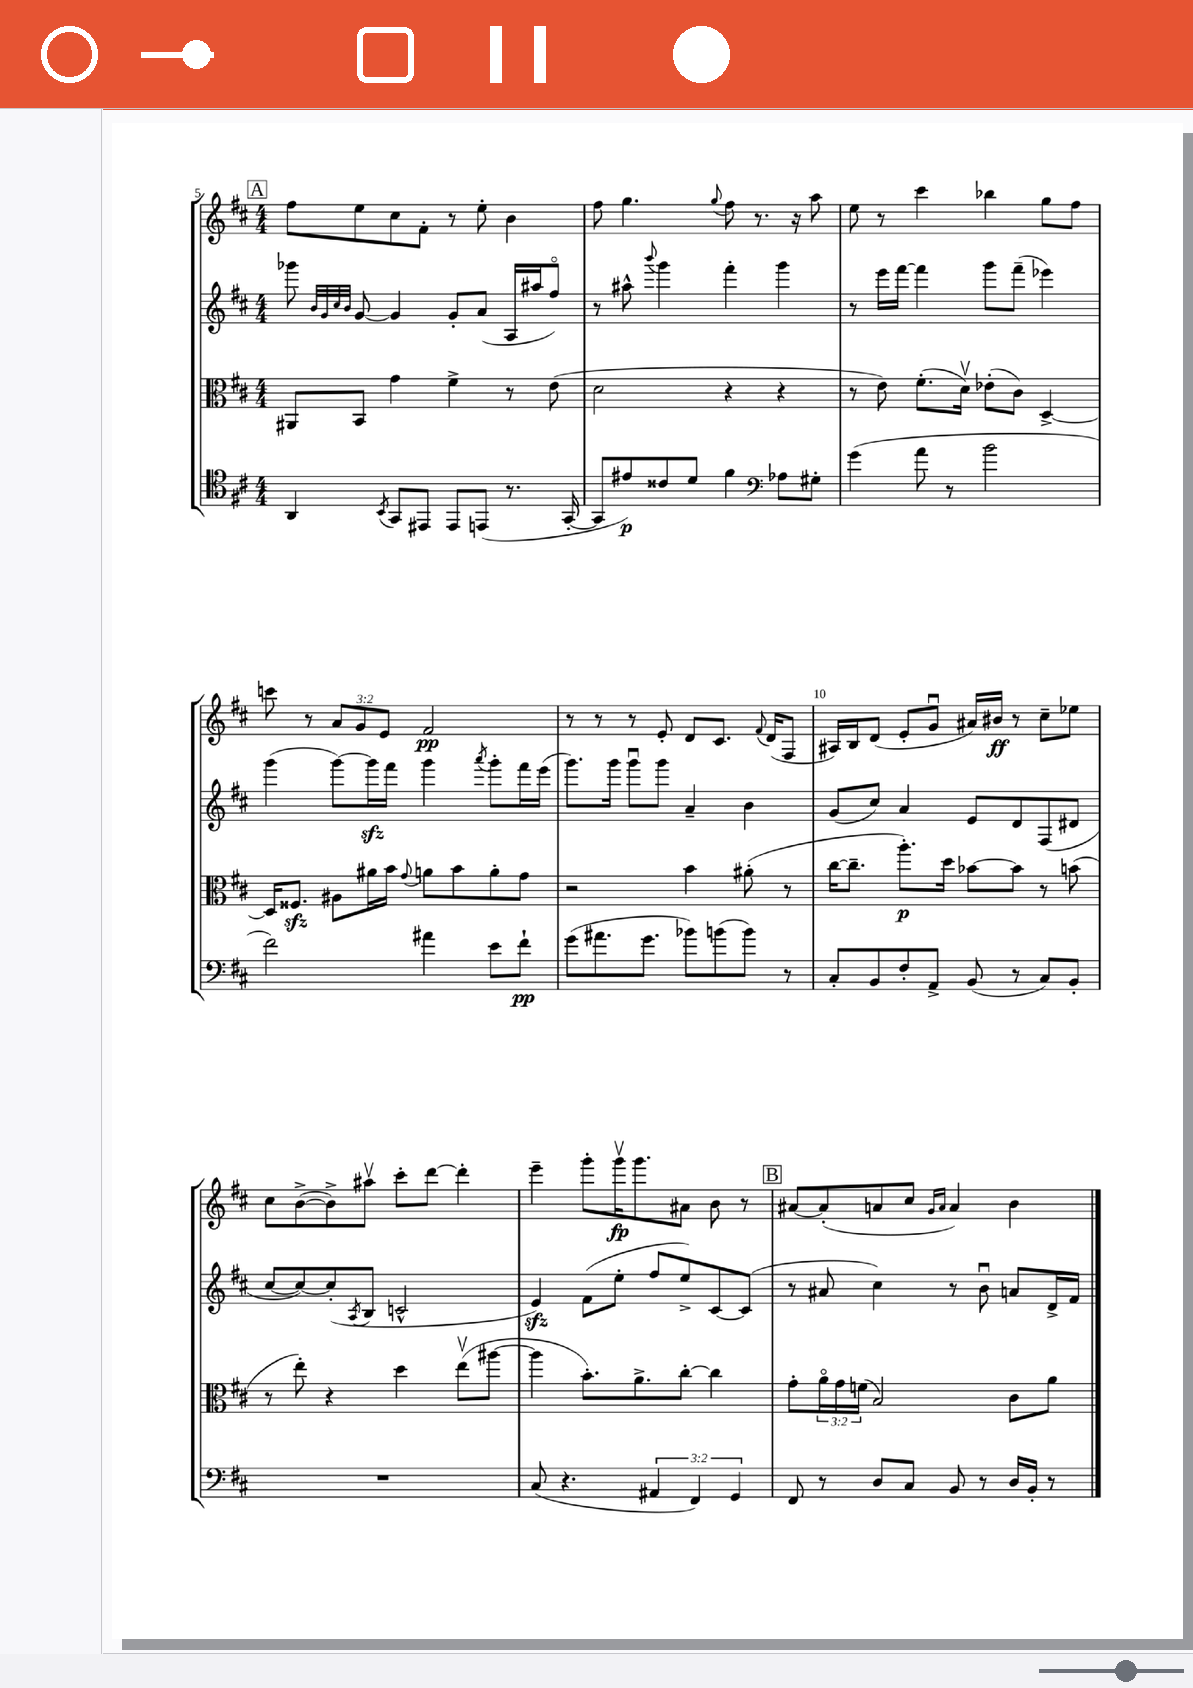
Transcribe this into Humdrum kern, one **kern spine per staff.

**kern	**kern	**kern	**kern
*staff4	*staff3	*staff2	*staff1
*clefC4	*clefC3	*clefG2	*clefG2
*k[f#c#]	*k[f#c#]	*k[f#c#]	*k[f#c#]
*M4/4	*M4/4	*M4/4	*M4/4
4AA	8AA#	8ggg-	8ff#
.	.	32qqb	.
.	.	32qqg	.
.	.	32qqcc#	.
.	.	32qqb	.
.	8BB	[8g	8ee
8qBB	.	.	.
8GG	4g	4g]	8cc#
8EE#	.	.	8f#'
8EE#	4f#^	8g'	8r
(8EE	.	(8a	8ee'
8.r	8r	16A	4b
.	.	16aa#	.
.	(8e	8ff#o)	.
[16GG'	.	.	.
=	=	=	=
8GG]	2d	8r	8ff#
8e#)	.	8aa#^^	4.gg
.	.	8qqbbb	.
8c##	.	4ggg	.
8d	.	.	.
.	.	.	8qqgg
4f#	4r	4fff#'	8ff#
.	.	.	8.r
*clefF4	*	*	*
8A-	4r	4ggg	.
.	.	.	16r
8G#'	.	.	8aa
=	=	=	=
(4g	8r	8r	8ee
.	8e)	16eee	8r
.	.	[16fff#	.
8a	(8.f#'	4fff#]	4ccc#
8r	.	.	.
.	16dv)	.	.
2b	(8e-'	8ggg	4bb-
.	8c#)	(8fff#~	.
.	[4D^	4eee-)	8gg
.	.	.	8ff#
=	=	=	=
2f#)	16D]	(4ggg	8ccc
.	8.F##	.	.
.	.	.	8r
.	8A#	[8ggg)	12a
.	.	.	12g
.	16a#	16ggg]	.
.	.	.	12e
.	16b	16fff#	.
.	8qqg	.	.
4a#	8a	4ggg	2f#
.	8b	.	.
.	.	8qaaa	.
8e	8a'	8ggg'	.
8f#`	8g	16fff#	.
.	.	(16eee	.
=	=	=	=
(8g	2r	8.ggg)	8r
8.a#	.	.	8r
.	.	16ggg	.
.	.	8gggu	8r
8.g	.	.	.
.	.	8ggg	8e'
8b-)	4b	4a~	8d
(8b	.	.	8.c#
8b)	(8a#'	4b	.
.	.	.	8qqf#
.	.	.	(16d
8r	8r	.	8F#
=	=	=	=
8C#'	[16cc#	(8g	16A#)
.	8.cc#~]	.	16B
8BB	.	8cc#)	(8d
8F#'	8.aa')	4a	8e'
8AA^	.	.	8gu
.	16dd	.	.
(8BB	[8b-	8e	16a#)
.	.	.	16b#
8r	8b-]	8d	8r
8C#)	8r	(8F#	8cc#~
8BB'	(8b	8d#	8ee-
=	=	=	=
1r	8r	[8cc#	8cc#
.	8ee')	8cc#_)	([8b^
.	4r	(8cc#']	8b^])
.	.	8qA	.
.	.	8B	8aa#v
.	4dd	2c^^	8ccc#'
.	.	.	[8ddd
.	(8eev	.	4ddd']
.	[8aa#	.	.
=	=	=	=
(8C#	4aa#]	4e)	4eee~
4.r	.	.	.
.	8.b')	(8f#	8ggg'
.	.	8ee'	16gggv
.	8.a^	.	8.ggg
6AA#	.	8ff#	.
.	[8cc#'	8ee^)	8a#
6FF#)	.	.	.
.	4cc#]	[8c#	8b
6GG	.	.	.
.	.	(8c#]	8r
=	=	=	=
8FF#	8g'	8r	[8a#
8r	24ao	8a#	(8a#']
.	24g	.	.
.	(24f	.	.
8D	2B)	4cc#)	8a
8C#	.	.	8cc#
.	.	.	16qqg
.	.	.	16qqa
8BB	.	8r	4a)
8r	.	8bu	.
16D	8c#	8a	4b
16BB'	.	.	.
8r	8a	16d^	.
.	.	16f#	.
==	==	==	==
*-	*-	*-	*-
